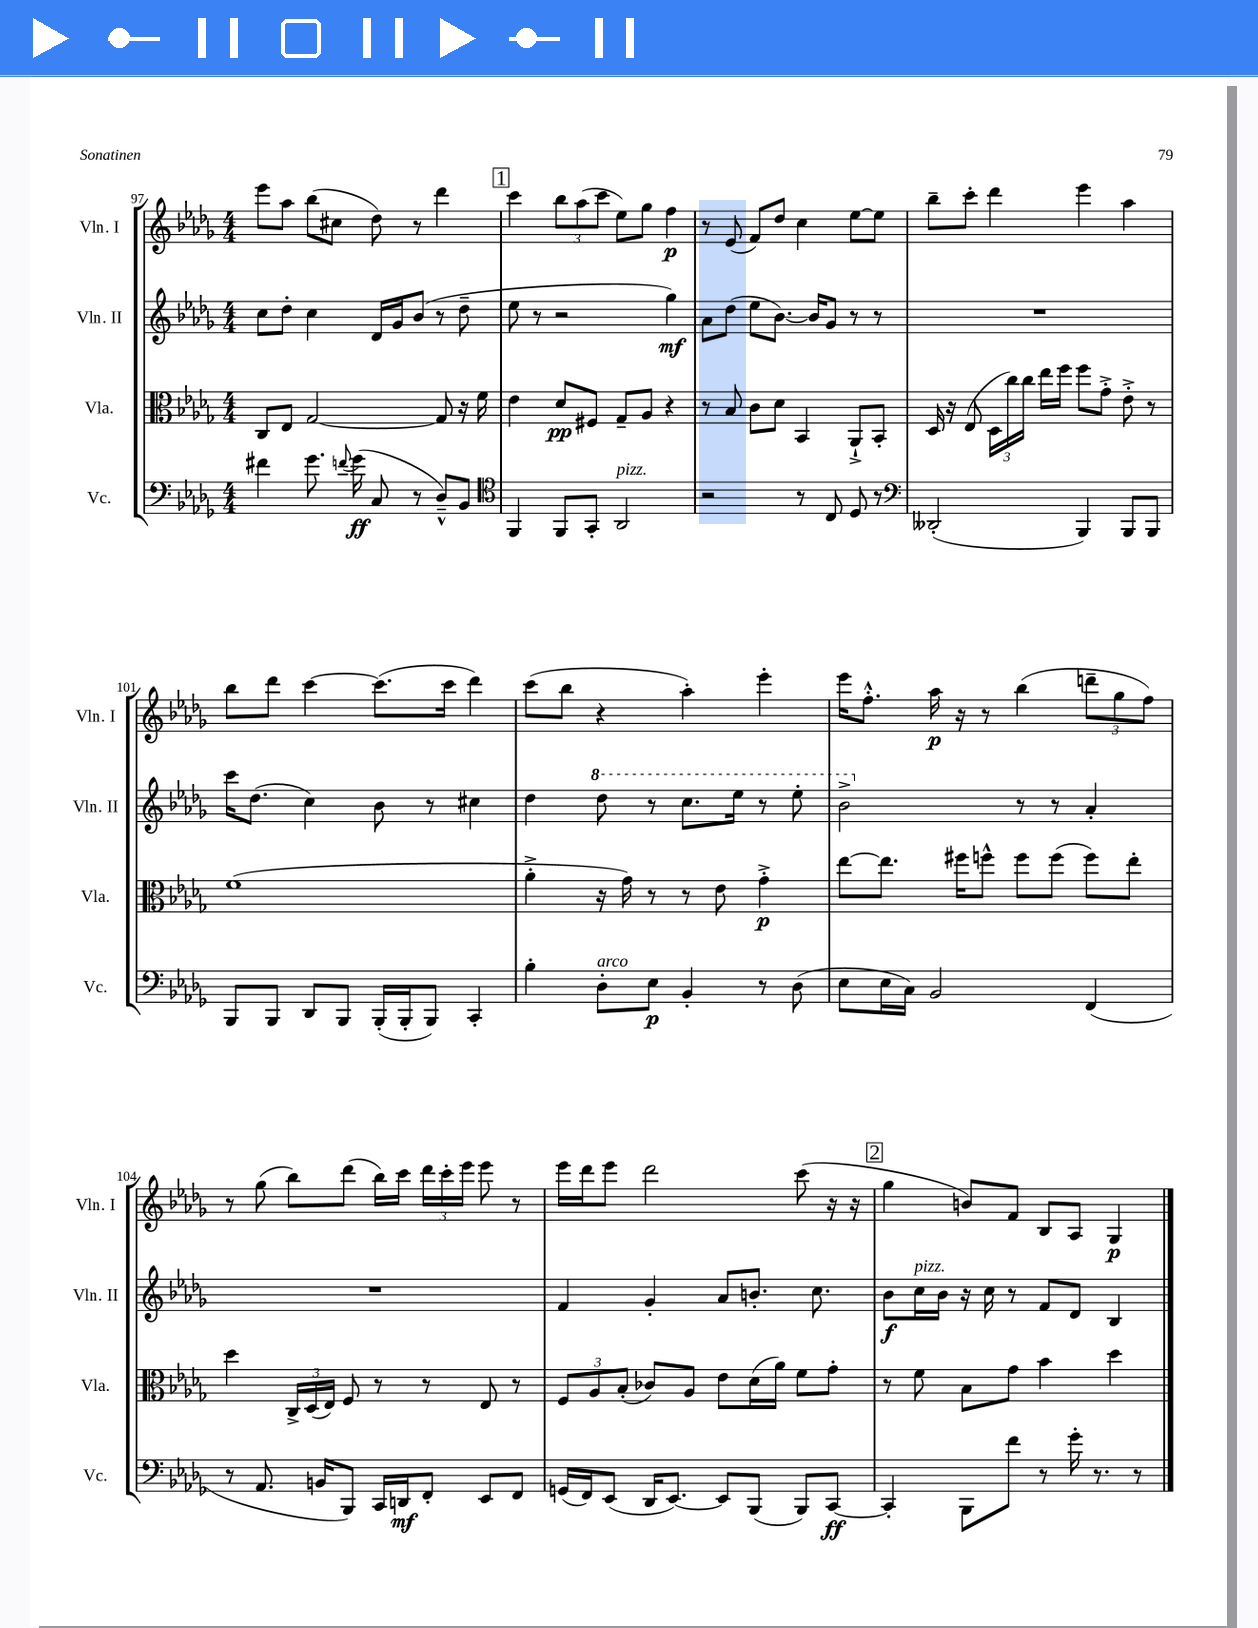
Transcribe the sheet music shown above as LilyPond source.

<<
\new StaffGroup <<
\new Staff = "s0" \with { instrumentName = "Vln. I" shortInstrumentName = "Vln. I" } {
    \clef treble \key des \major \numericTimeSignature \time 4/4
    \autoBeamOff ees'''8[ aes''8] bes''8[( cis''8] des''8) r8 des'''4 |
    \mark \markup { \box "1" } c'''4 \tuplet 3/2 { bes''8[ aes''8( c'''8] } ees''8[) ges''8] f''4\p |
    r8 ees'8( f'8[) des''8] c''4 ees''8[~ ees''8] |
    bes''8[-- c'''8]-. des'''4 ees'''4 aes''4 |
    bes''8[ des'''8] c'''4~ c'''8.[( c'''16] des'''4) |
    c'''8[( bes''8] r4 aes''4-.) ees'''4-. |
    ees'''16[ f''8.]-.-^ aes''16\p r16 r8 bes''4( \tuplet 3/2 { d'''8[-- ges''8 f''8]) } |
    r8 ges''8( bes''8[) des'''8]( bes''16[) c'''16] \tuplet 3/2 { des'''16[ c'''16-. ees'''16] } ees'''8 r8 |
    ees'''16[ des'''16 ees'''8] des'''2 c'''8( r16 r16 |
    \mark \markup { \box "2" } ges''4 b'8[) f'8] bes8[ aes8] ges4\p \bar "|." |
}
\new Staff = "s1" \with { instrumentName = "Vln. II" shortInstrumentName = "Vln. II" } {
    \clef treble \key des \major \numericTimeSignature \time 4/4
    \autoBeamOff c''8[ des''8]-. c''4 des'16[ ges'16 bes'8]( r8 des''8-- |
    \mark \markup { \box "1" } ees''8 r8 r2 ges''4\mf) |
    aes'8[ des''8]( ees''8[ bes'8.]~) bes'16[ ges'8] r8 r8 |
    R1 |
    c'''16[ des''8.]( c''4) bes'8 r8 cis''4 |
    des''4 \ottava #1 des'''8 r8 c'''8.[ ees'''16] r8 ees'''8-. |
    bes''2-> \ottava #0 r8 r8 aes'4-. |
    R1 |
    f'4 ges'4-. aes'8[ b'8.]-. c''8. |
    \mark \markup { \box "2" } bes'8[\f c''16^\markup { \italic "pizz." } bes'16] r16 c''16 r8 f'8[ des'8] bes4 \bar "|." |
}
\new Staff = "s2" \with { instrumentName = "Vla." shortInstrumentName = "Vla." } {
    \clef alto \key des \major \numericTimeSignature \time 4/4
    \autoBeamOff c8[ ees8] ges2~ ges8 r16 f'16 |
    \mark \markup { \box "1" } ees'4 des'8[\pp fis8] ges8[-- aes8] r4 |
    r8 bes8 c'8[ des'8] bes,4 aes,8[-!-> bes,8]-. |
    des16 r16 ees8( \tuplet 3/2 { des16[ c''16) c''16] } ees''16[ f''16] f''8[ ges'8]-.-> ees'8-.-> r8 |
    f'1( |
    aes'4-.-> r16 ges'16) r8 r8 ees'8 ges'4-.->\p |
    ees''8[~ ees''8.] fis''16[ f''8]-^ f''8[ f''8]( f''8[) ees''8]-. |
    des''4 \tuplet 3/2 { c16[-> des16( ees16]) } f8 r8 r8 ees8 r8 |
    \tuplet 3/2 { f8[ aes8 bes8]-.( } ces'8[) aes8] ees'8[ des'16( aes'16]) f'8[ ges'8]-. |
    \mark \markup { \box "2" } r8 f'8 bes8[ ges'8] bes'4 des''4 \bar "|." |
}
\new Staff = "s3" \with { instrumentName = "Vc." shortInstrumentName = "Vc." } {
    \clef bass \key des \major \numericTimeSignature \time 4/4
    \autoBeamOff fis'4 ges'8. \appoggiatura { f'8 } ges'16\ff( c8 r8 des8[---^) bes,8] |
    \mark \markup { \box "1" } \clef tenor f,4 f,8[ ges,8]-. aes,2^\markup { \italic "pizz." } |
    r2 r8 c8 des8 r8 |
    \clef bass deses,2-.( bes,,4) bes,,8[ bes,,8] |
    bes,,8[ bes,,8] des,8[ bes,,8] bes,,16[-.( bes,,16-. bes,,8]) c,4-. |
    bes4-. des8[-.^\markup { \italic "arco" } ees8]\p bes,4-. r8 des8( |
    ees8[ ees16 c16]) bes,2 f,4( |
    r8 aes,8. b,16[ bes,,8]) c,16[ d,16\mf f,8]-. ees,8[ f,8] |
    g,16[( f,16) ees,8]( des,16[ ees,8.]~) ees,8[ bes,,8]( bes,,8[) c,8]~\ff |
    \mark \markup { \box "2" } c,4-. bes,,8[ f'8] r8 ges'16-. r8. r8 \bar "|." |
}
>>
>>
\layout { \context { \Score currentBarNumber = #97 } }
